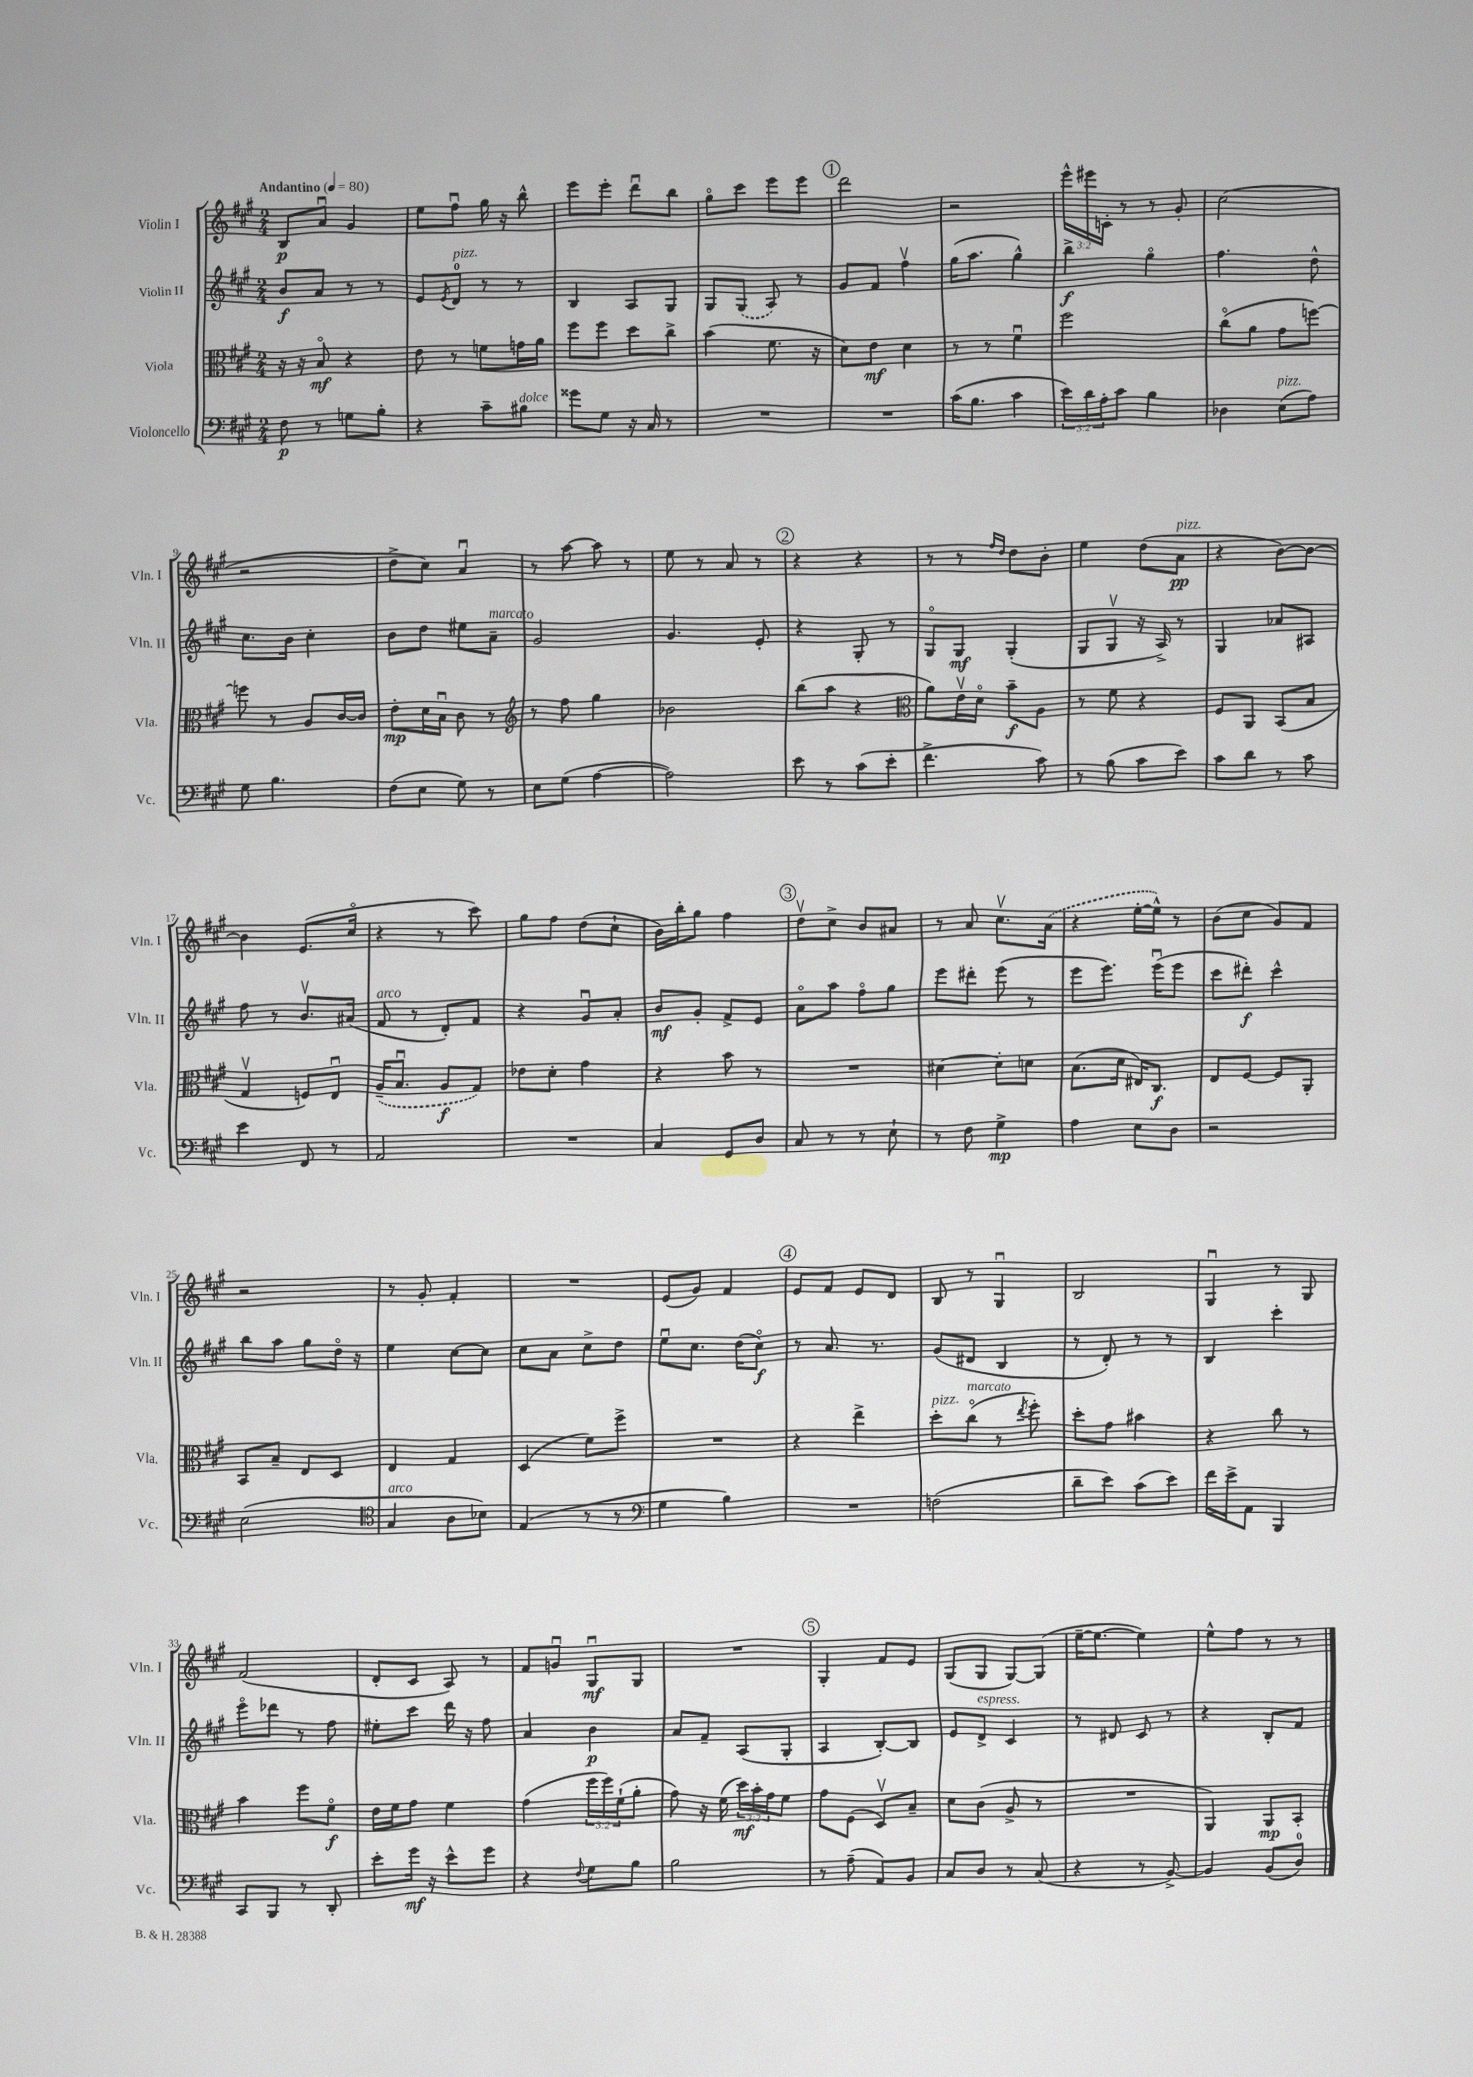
<<
\new StaffGroup <<
\new Staff = "s0" \with { instrumentName = "Violin I" shortInstrumentName = "Vln. I" } {
    \clef treble \key a \major \numericTimeSignature \time 2/4 \override Staff.TupletNumber.text = #tuplet-number::calc-fraction-text \tempo "Andantino" 4 = 80
    b8\p a'8\downbow gis'4 |
    e''8 fis''8\downbow gis''16 r16 b''8-^ |
    e'''8 e'''8-. d'''8\downbow b''8 |
    gis''8\flageolet cis'''8 e'''8 e'''8 |
    \mark \markup { \circle "1" } d'''2 |
    r2 |
    \tuplet 3/2 { e'''16-^ eis'''16 c'16-. } r8 r8 gis'8-. |
    cis''2( |
    r2 |
    d''8-> cis''8) a'4\downbow |
    r8 a''8~ a''8 r8 |
    e''8 r8 a'8 r8 |
    \mark \markup { \circle "2" } r4 r4 |
    r8 r8 \grace { fis''16 d''16 } d''8 b'8-. |
    e''4 d''8( a'8\pp^\markup { \italic "pizz." } |
    r4 b'8~) b'8~ |
    b'4 e'8.( cis''16\flageolet |
    r4 r8 cis'''8) |
    gis''8 fis''8 d''8( cis''8-! |
    b'16) b''16-. gis''8 fis''4 |
    \mark \markup { \circle "3" } d''8\upbow cis''8-> b'8 ais'8 |
    r8 a'8 cis''8.\upbow \once \slurDashed a'16( |
    r4 e''16~-. e''16-^) r8 |
    b'8( cis''8 gis'8) fis'8 |
    r2 |
    r8 gis'8-. fis'4-. |
    R2 |
    e'8( gis'8) fis'4 |
    \mark \markup { \circle "4" } e'8 fis'8 e'8 d'8 |
    b8 r8 gis4\downbow |
    b2 |
    gis4\downbow r8 gis8 |
    fis'2( |
    d'8-. cis'8 a8) r8 |
    fis'8 g'8\downbow gis8\downbow\mf gis8 |
    R2 |
    \mark \markup { \circle "5" } gis4-. fis'8 e'8 |
    gis8( gis8 gis8~) gis8( |
    e''16~-- e''8.~ e''4) |
    e''8-^ fis''8 r8 r8 \bar "|." |
}
\new Staff = "s1" \with { instrumentName = "Violin II" shortInstrumentName = "Vln. II" } {
    \clef treble \key a \major \numericTimeSignature \time 2/4
    b'8\f a'8 r8 r8 |
    e'8 \acciaccatura { e'8 } d'8-0^\markup { \italic "pizz." } r8 r8 |
    b4 a8 gis8 |
    gis8 \once \slurDashed gis8( a8) r8 |
    \mark \markup { \circle "1" } gis'8 fis'8 fis''4\upbow |
    gis''16( a''8. gis''4-^) |
    b''4->\f gis''4\flageolet |
    fis''4. d''8-^ |
    cis''8. b'16 cis''4-. |
    b'8 d''8 eis''8 a'8--^\markup { \italic "marcato" } |
    gis'2 |
    gis'4. e'8-. |
    \mark \markup { \circle "2" } r4 gis8-. r8 |
    gis8\flageolet gis8\mf gis4-.( |
    gis8 gis8\upbow r16 a16->) r8 |
    gis4 aes'8 ais8 |
    fis''8 r8 b'8.\upbow ais'16( |
    fis'8^\markup { \italic "arco" } r8 d'8-.) fis'8 |
    r4 gis'8\downbow a'8-. |
    b'8\mf gis'8-. fis'8-> e'8 |
    \mark \markup { \circle "3" } a'8\flageolet a''8 fis''8\flageolet gis''8 |
    e'''8 dis'''8-. e'''8( r8 |
    e'''8 e'''8.) e'''16\downbow( e'''8 |
    cis'''8 dis'''8-.\f) cis'''4-^ |
    b''8 a''8 gis''8 d''16\flageolet r16 |
    e''4 cis''8~ cis''8 |
    cis''8 a'8 cis''8-> d''8 |
    e''8\downbow cis''8. d''16( cis''8\flageolet\f) |
    \mark \markup { \circle "4" } r8 a'8. r8. |
    gis'8( dis'8 b4 |
    r8 d'8-.) r8 r8 |
    b4 cis'''4-. |
    e'''8\flageolet des'''8 r8 fis''8 |
    eis''8-. cis'''8 d'''16 r16 fis''8 |
    a'4 b'4\p |
    a'8 fis'8-- a8( gis8-. |
    \mark \markup { \circle "5" } a4 b8~-.) b8 |
    e'8 d'8->^\markup { \italic "espress." } cis'4 |
    r8 dis'8 cis'8 r8 |
    r4 b8-. fis'8 \bar "|." |
}
\new Staff = "s2" \with { instrumentName = "Viola" shortInstrumentName = "Vla." } {
    \clef alto \key a \major \numericTimeSignature \time 2/4 \override Staff.TupletNumber.text = #tuplet-number::calc-fraction-text
    r16 r16 b8\flageolet\mf r4 |
    e'8 r8 f'8 g'16 a'16 |
    fis''8 fis''8 d''8 cis''8-> |
    b'4( fis'8. r16 |
    \mark \markup { \circle "1" } d'8) e'8\mf d'4 |
    r8 r8 fis'4\downbow |
    fis''2 |
    cis''8\flageolet( a'8 gis'8 f''8~) |
    f''8 r8 a8 cis'16~ cis'16 |
    e'8-.\mp d'16 b16\downbow cis'8 r8 |
    \clef treble r8 fis''8 gis''4 |
    bes'2 |
    \mark \markup { \circle "2" } b''8( a''8 r4 |
    \clef alto a'8) e'16\upbow d'16\flageolet b'8--\f a8 |
    r8 fis'8 r4 |
    fis8 a,8 b,8( b8 |
    gis4\upbow f8) e8\downbow |
    \once \slurDashed a16--( b8.\downbow a8\f gis8) |
    ees'8 d'8-. gis'4 |
    r4 b'8 r8 |
    \mark \markup { \circle "3" } R2 |
    dis'4~ dis'8-. d'8 |
    b8.( d'16 eis16) cis8.\f |
    e8 fis8~ fis8 a,8-. |
    b,8 b8-- e8 d8 |
    e4 gis4 |
    d4( fis'8) fis''8-> |
    R2 |
    \mark \markup { \circle "4" } r4 e''4-> |
    d''8-.^\markup { \italic "pizz." } cis''8\flageolet^\markup { \italic "marcato" }( r8 \acciaccatura { e''8 } fis''8-.) |
    d''8-. gis'8 bis'4 |
    r4 cis''8 r8 |
    b'4 fis''8 fis'8\flageolet\f |
    e'16 fis'16 gis'8 fis'4 |
    gis'4( \tuplet 3/2 { fis''16 fis''16) fis'16-!( } a'8-. |
    gis'8) r16 fis'16( \tuplet 3/2 { d''16\mf) b'16-. gis'16 } fis'8 |
    \mark \markup { \circle "5" } gis'8 fis8( d8\upbow) b8-- |
    d'8 cis'8( a8-> r8 |
    R2 |
    a,4) a,8\mp b,8-. \bar "|." |
}
\new Staff = "s3" \with { instrumentName = "Violoncello" shortInstrumentName = "Vc." } {
    \clef bass \key a \major \numericTimeSignature \time 2/4 \override Staff.TupletNumber.text = #tuplet-number::calc-fraction-text
    fis8\p r8 g8 b8-. |
    r4 cis'8-- bis8^\markup { \italic "dolce" } |
    gisis'8 gis8 r16 cis16 r8 |
    R2 |
    \mark \markup { \circle "1" } R2 |
    cis'16( b8. cis'4 |
    \tuplet 3/2 { e'16) d'16 a16-. } cis'8 b4 |
    des4 e8^\markup { \italic "pizz." }( a8) |
    gis8 b4. |
    fis8( e8 gis8) r8 |
    e8 gis8( a4~ |
    a2) |
    \mark \markup { \circle "2" } e'8 r8 cis'8( e'8-. |
    fis'4.-> cis'8) |
    r8 b8( cis'8 e'8) |
    cis'8 d'8 r8 cis'8 |
    e'4 fis,8 r8 |
    a,2 |
    R2 |
    cis4 gis,8 d8 |
    \mark \markup { \circle "3" } cis8 r8 r8 e8-! |
    r8 fis8 gis4->\mp |
    a4 e8 d8 |
    r2 |
    e2( |
    \clef tenor gis4^\markup { \italic "arco" } a8 bes8) |
    e4( r8 r8 |
    \clef bass gis4 b4) |
    \mark \markup { \circle "4" } R2 |
    f2( |
    d'8-- e'8) cis'8( e'8) |
    fis'16 e'16-> a,8 b,,4 |
    cis,8 b,,8 r8 d,8-. |
    e'8-. gis'16\mf r16 e'8-^ gis'8 |
    r4 \appoggiatura { fis8 } gis8 b8 |
    b2 |
    \mark \markup { \circle "5" } r8 a8--( a,8) b,8 |
    cis8 d8 r8 cis8( |
    r4 r8 b,8~->) |
    b,4 b,8( d8-0) \bar "|." |
}
>>
>>
